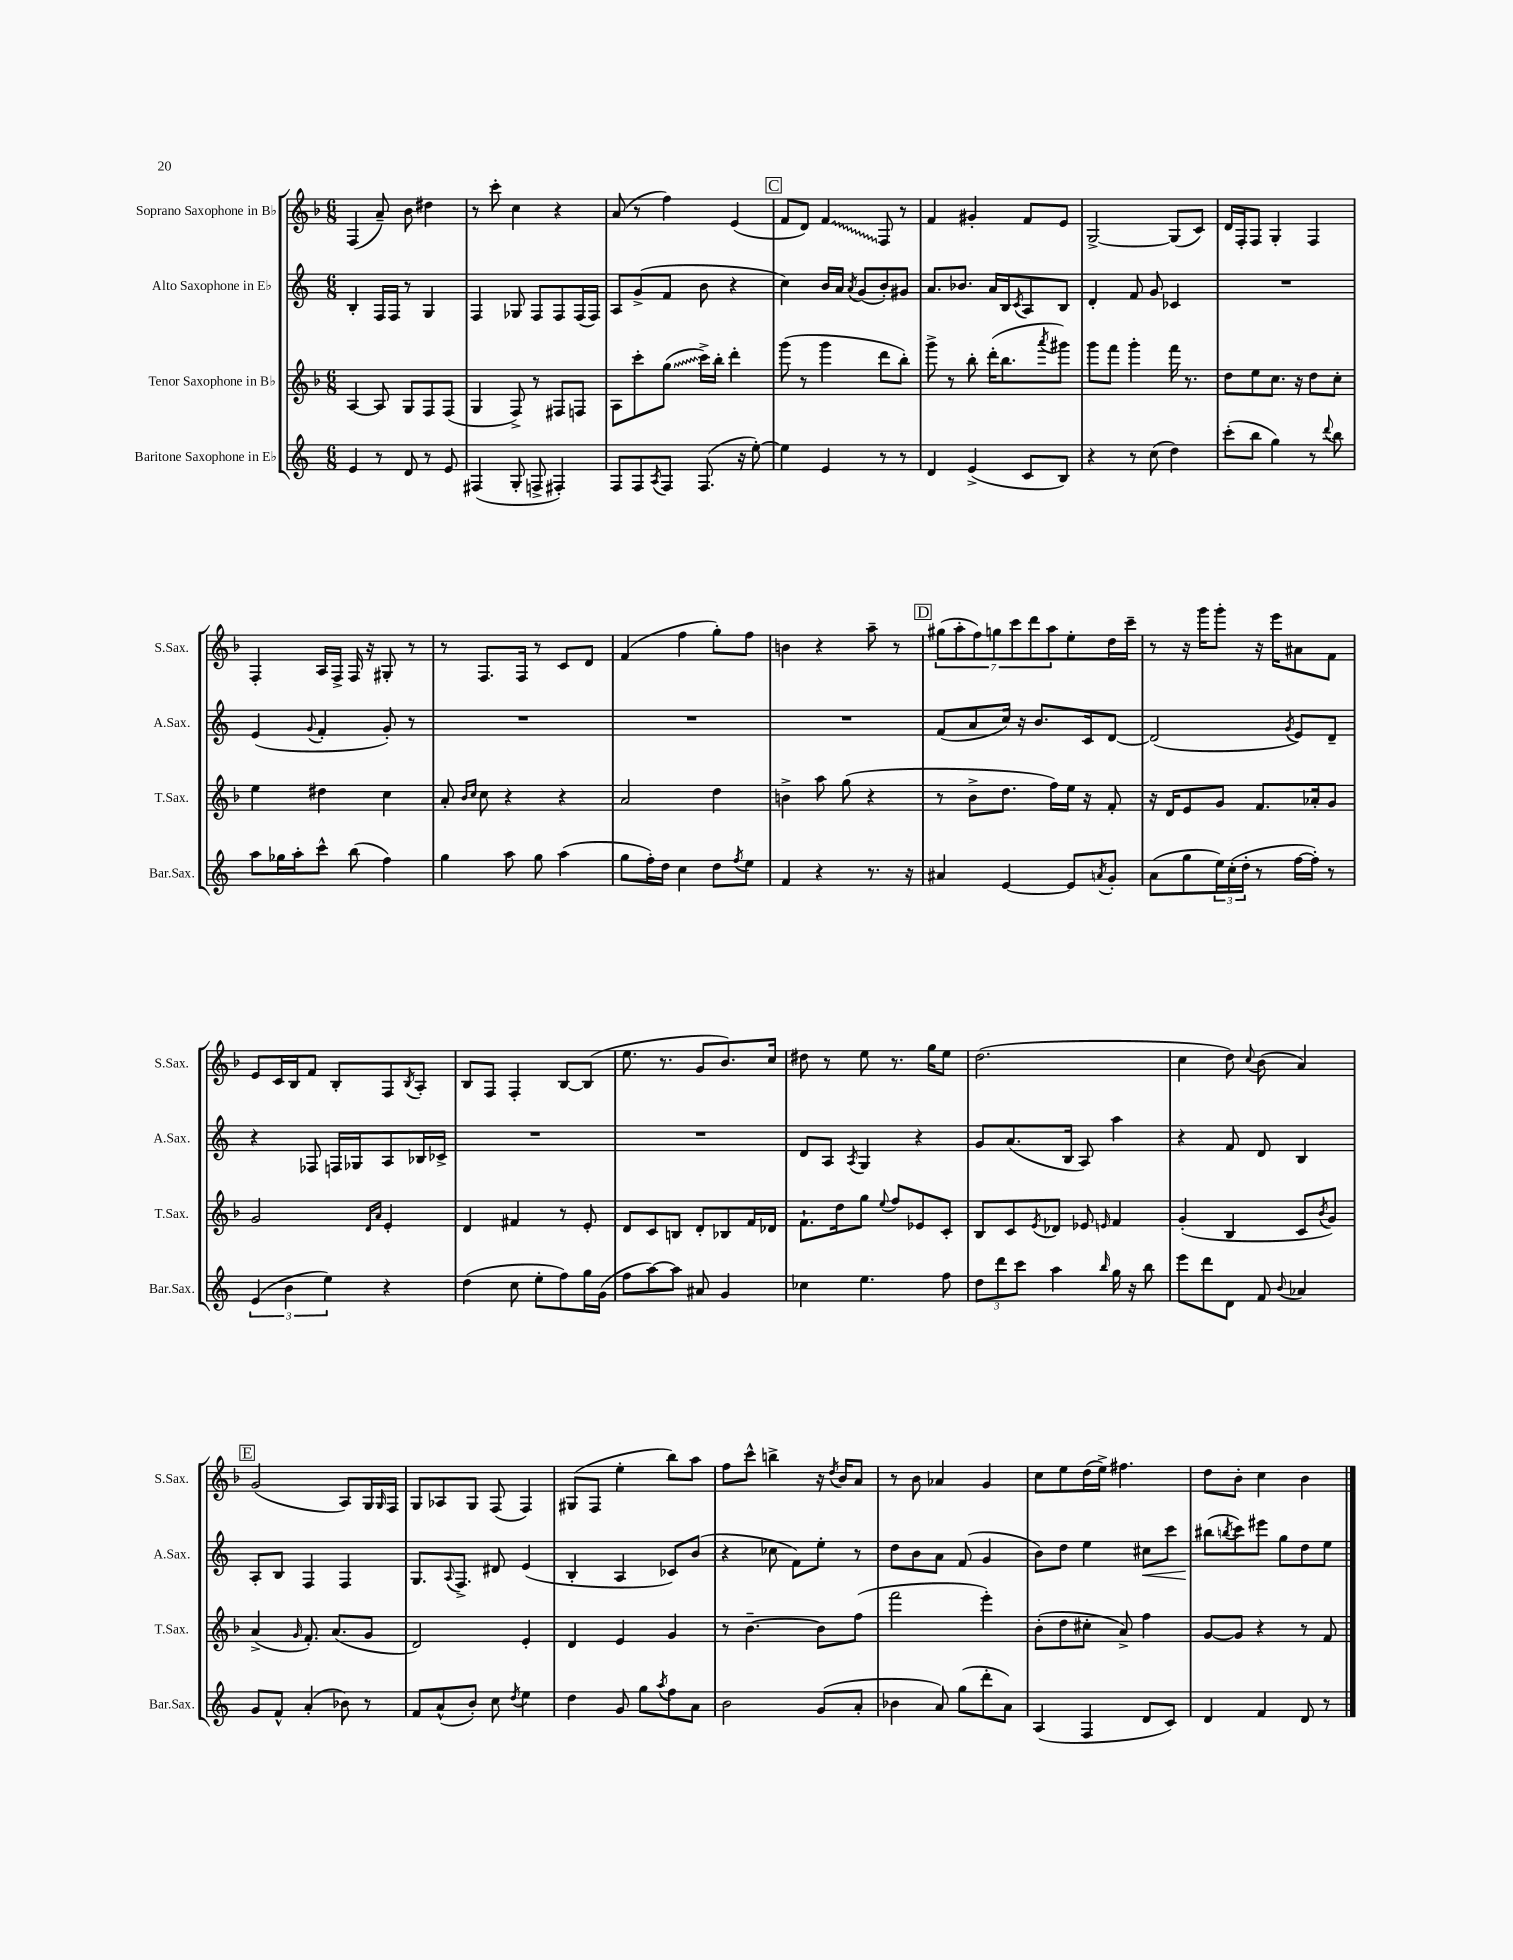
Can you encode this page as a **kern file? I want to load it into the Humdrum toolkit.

**kern	**kern	**kern	**kern
*staff4	*staff3	*staff2	*staff1
*clefG2	*clefG2	*clefG2	*clefG2
*k[]	*k[b-]	*k[]	*k[b-]
*M6/8	*M6/8	*M6/8	*M6/8
4e/	[4A/	4B'/	(4F/
8r	8A/]	16F/LL	8a~/)
.	.	16F/JJ	.
8d/	8G/L	8r	8b-\
8r	8F/	4G/	4dd#\
8e/	(8F/J	.	.
=	=	=	=
(4F#/	4G/	4F/	8r
.	.	.	8ccc'\
8G'/	8F^/)	8G-/	4cc\
8F^/	8r	8F/L	.
4F#'/)	8F#/L	8F/	4r
.	8F/J	(16F/L	.
.	.	16F/JJ)	.
=	=	=	=
8F/L	8A\L	8A/L	(8a/
8F/	8ccc'\	(8g^/	8r
8qA/	.	.	.
8F/J	(8gg\J	8f/J	4ff\)
(8.F/	16ccc^\LL)	8b\	.
.	16bb-'\JJ	.	.
.	4ddd'\	4r	(4e/
16r	.	.	.
[8ee'\)	.	.	.
=	=	=	=
4ee\]	(8ggg\	4cc\)	8f/L
.	8r	.	8d/J)
4e/	4ggg\	16b/LL	4f/
.	.	16a/JJ	.
.	.	8qa/	.
.	.	(8g/L	.
8r	8ddd\L	8b'/)	8F/
8r	8bb-'\J)	8g#/J	8r
=	=	=	=
4d/	8ggg^\	8.a/L	4f/
.	8r	.	.
.	.	8.b-/J	.
(4e^/	8bb-'\	.	4g#'/
.	(16ddd'\LK	16a/LL	.
.	8.bb-\	16B/J	.
.	.	8qc/	.
8c/L	.	8A/	8f/L
.	8qaaa/	.	.
8B/J)	8ggg#\J)	8B/J	8e/J
=	=	=	=
4r	8ggg\L	4d'/	[2G^/
.	8fff\J	.	.
8r	4ggg'\	8f/	.
(8cc\	.	8g/	.
4dd\)	16fff\	4c-/	(8G/]L
.	8.r	.	.
.	.	.	8c/J)
=	=	=	=
(8ccc'\L	8dd\L	2.r	16d/LL
.	.	.	16F'/J
8bb\J	8ee\	.	8F/J
4gg\)	8.cc\J	.	4G'/
.	16r	.	.
8r	8dd\L	.	4F/
8qqddd/	.	.	.
8bb\	8cc'\J	.	.
=	=	=	=
8aa\L	4ee\	(4e/	4F'/
16gg-\L	.	.	.
16aa'\J	.	.	.
.	.	8qqg/	.
8ccc^^\J	4dd#\	4f'/	16A/LL
.	.	.	16F^/JJ
(8bb\	.	.	16F/
.	.	.	16r
4ff\)	4cc\	8g'/)	8G#'/
.	.	8r	8r
=	=	=	=
4gg\	8a'/	2.r	8r
.	16qqb-/LL	.	.
.	16qqcc/JJ	.	.
.	8cc\	.	8.F/L
8aa\	4r	.	.
.	.	.	16F/Jk
8gg\	.	.	8r
(4aa\	4r	.	8c/L
.	.	.	8d/J
=	=	=	=
8gg\L	2a/	2.r	(4f/
16ff'\L)	.	.	.
16dd\JJ	.	.	.
4cc\	.	.	4ff\
8dd\L	4dd\	.	8gg'\L)
8qff/	.	.	.
8ee\J	.	.	8ff\J
=	=	=	=
4f/	4b^\	2.r	4b\
4r	8aa\	.	4r
.	(8gg\	.	.
8.r	4r	.	8aa~\
.	.	.	8r
16r	.	.	.
=	=	=	=
4a#/	8r	(8f/L	(14gg#\L
.	.	.	14aa'\
.	8b-^\L	8a/	.
.	.	.	14ff\)
.	.	.	14gg\
[4e/	8.dd\J	16cc/Jk)	.
.	.	.	14ccc\
.	.	16r	.
.	.	.	14ddd\
.	.	8.b/L	.
.	.	.	14aa\
.	16ff\LL)	.	.
8e/]L	16ee\JJ	.	8ee'\
.	16r	16c/k	.
8qa/	.	.	.
8g'/J	8f'/	[8d/J	16dd\L
.	.	.	16ccc~\JJ
=	=	=	=
(8a\L	16r	(2d/]	8r
.	16d/LK	.	.
8gg\	8e/	.	16r
.	.	.	16ggg\LK
24ee\L)	8g/J	.	8ggg'\J
(24cc'\	.	.	.
24dd'\JJ	.	.	.
8r	8.f/L	.	16r
.	.	.	16eee\LK
.	.	8qg/	.
[16ff\LL	.	8e/L)	8a#\
16ff'\]JJ)	16a-'/k	.	.
8r	8g/J	8d~/J	8f\J
=	=	=	=
(6e/	2g/	4r	8e/L
.	.	.	16c/L
6b\	.	.	.
.	.	.	16B-/J
.	.	8F-/	8f/J
6ee\)	.	.	.
.	.	16F/LL	8B-'/L
.	.	16G-/J	.
.	16qqd/LL	.	.
.	16qqa/JJ	.	.
4r	4e'/	8A/	8F/
.	.	.	8qB-/
.	.	16B-/L	8A'/J
.	.	16c-^/JJ	.
=	=	=	=
(4dd\	4d/	2.r	8B-/L
.	.	.	8F/J
8cc\	4f#/	.	4F'/
8ee'\L	.	.	.
8ff\)	8r	.	[8B-/L
16gg\L	8e'/	.	(8B-/]J
(16g\JJ	.	.	.
=	=	=	=
8ff\L	8d/L	2.r	8.ee\
[8aa\)	8c/	.	.
.	.	.	8.r
8aa\]J	8B/J	.	.
8a#/	8d'/L	.	8g/L
4g/	8B-/	.	8.b-/)
.	16f/L	.	.
.	16d-/JJ	.	16cc/Jk
=	=	=	=
4cc-\	8.f`\L	8d/L	8dd#\
.	.	8A/J	8r
.	16dd\k	.	.
.	.	8qA/	.
4.ee\	8gg\J	4G/	8ee\
.	8qqee/	.	.
.	8ff/L	.	8.r
.	8e-/	4r	.
.	.	.	16gg\LK
8ff\	8c'/J	.	8ee\J
=	=	=	=
12dd\L	8B-/L	8g/L	(2.dd\
12ddd\	.	.	.
.	8c/	(8.a/	.
12ccc\J	.	.	.
.	8qe/	.	.
4aa\	8d-/J	.	.
.	.	16B/Jk	.
.	8e-/	8A/)	.
16qqbb/	16qqe/	.	.
16gg\	4f/	4aa\	.
16r	.	.	.
8bb\	.	.	.
=	=	=	=
8eee\L	(4g'/	4r	4cc\
8ddd\	.	.	.
8d\J	4B-/	8f/	8dd\)
.	.	.	8qqcc/
8f/	.	8d/	(8b-\
8qqb/	.	.	.
4a-/	8c/L	4B/	4a/)
.	8qb-/	.	.
.	8g/J)	.	.
=	=	=	=
8g/L	(4a^/	8A'/L	(2g/
8f^^/J	.	8B/J	.
.	16qqg/	.	.
(4a'/	8.f'/)	4F/	.
.	(8.a/L	.	.
8b-\)	.	4F/	8A/L)
8r	8g/J	.	16G/L
.	.	.	16qqG/
.	.	.	16F/JJ
=	=	=	=
8f/L	2d/)	8.G/L	8G/L
(8a^^/	.	.	8A-/
.	.	8qqA/	.
.	.	8.F^/J	.
8b'/J)	.	.	8G/J
8cc\	.	8d#/	(8F/
8qdd/	.	.	.
4ee\	4e'/	(4e/	4F/)
=	=	=	=
4dd\	4d/	4B'/	(8G#/L
.	.	.	8F/J
8g/	4e/	4A/	4ee'\
8gg\L	.	.	.
8qaa/	.	.	.
8ff\	4g/	8c-/L)	8bb-\L)
8a\J	.	(8b/J	8aa\J
=	=	=	=
2b\	8r	4r	8ff\L
.	[4.b-~\	.	8ccc^^\J
.	.	8cc-\	4bb^\
.	.	8f\L)	.
(8g/L	8b-\]L	8ee'\J	16r
.	.	.	8qdd/
.	.	.	16b-/LK
8a'/J	(8ff\J	8r	8a/J
=	=	=	=
4b-\	2fff\	8dd\L	8r
.	.	8b\	8b-\
8a/)	.	8a\J	4a-/
(8gg\L	.	(8f/	.
8ddd'\	4eee'\)	4g/	4g/
8a\J)	.	.	.
=	=	=	=
(4A/	(8b-'\L	8b\L)	8cc\L
.	8dd\	8dd\J	8ee\
4F/	8cc#'\J	4ee\	(16dd\L
.	.	.	16ee^\JJ)
.	8a^/)	.	4.ff#\
8d/L	4ff\	8cc#\L	.
8c/J)	.	8ccc\J	.
=	=	=	=
4d/	[8g/L	(8bb#\L	8dd\L
.	.	8qbb/	.
.	8g/]J	8ccc\)	8b-'\J
4f/	4r	8eee#\J	4cc\
.	.	8gg\L	.
8d/	8r	8dd\	4b-\
8r	8f/	8ee\J	.
==	==	==	==
*-	*-	*-	*-
